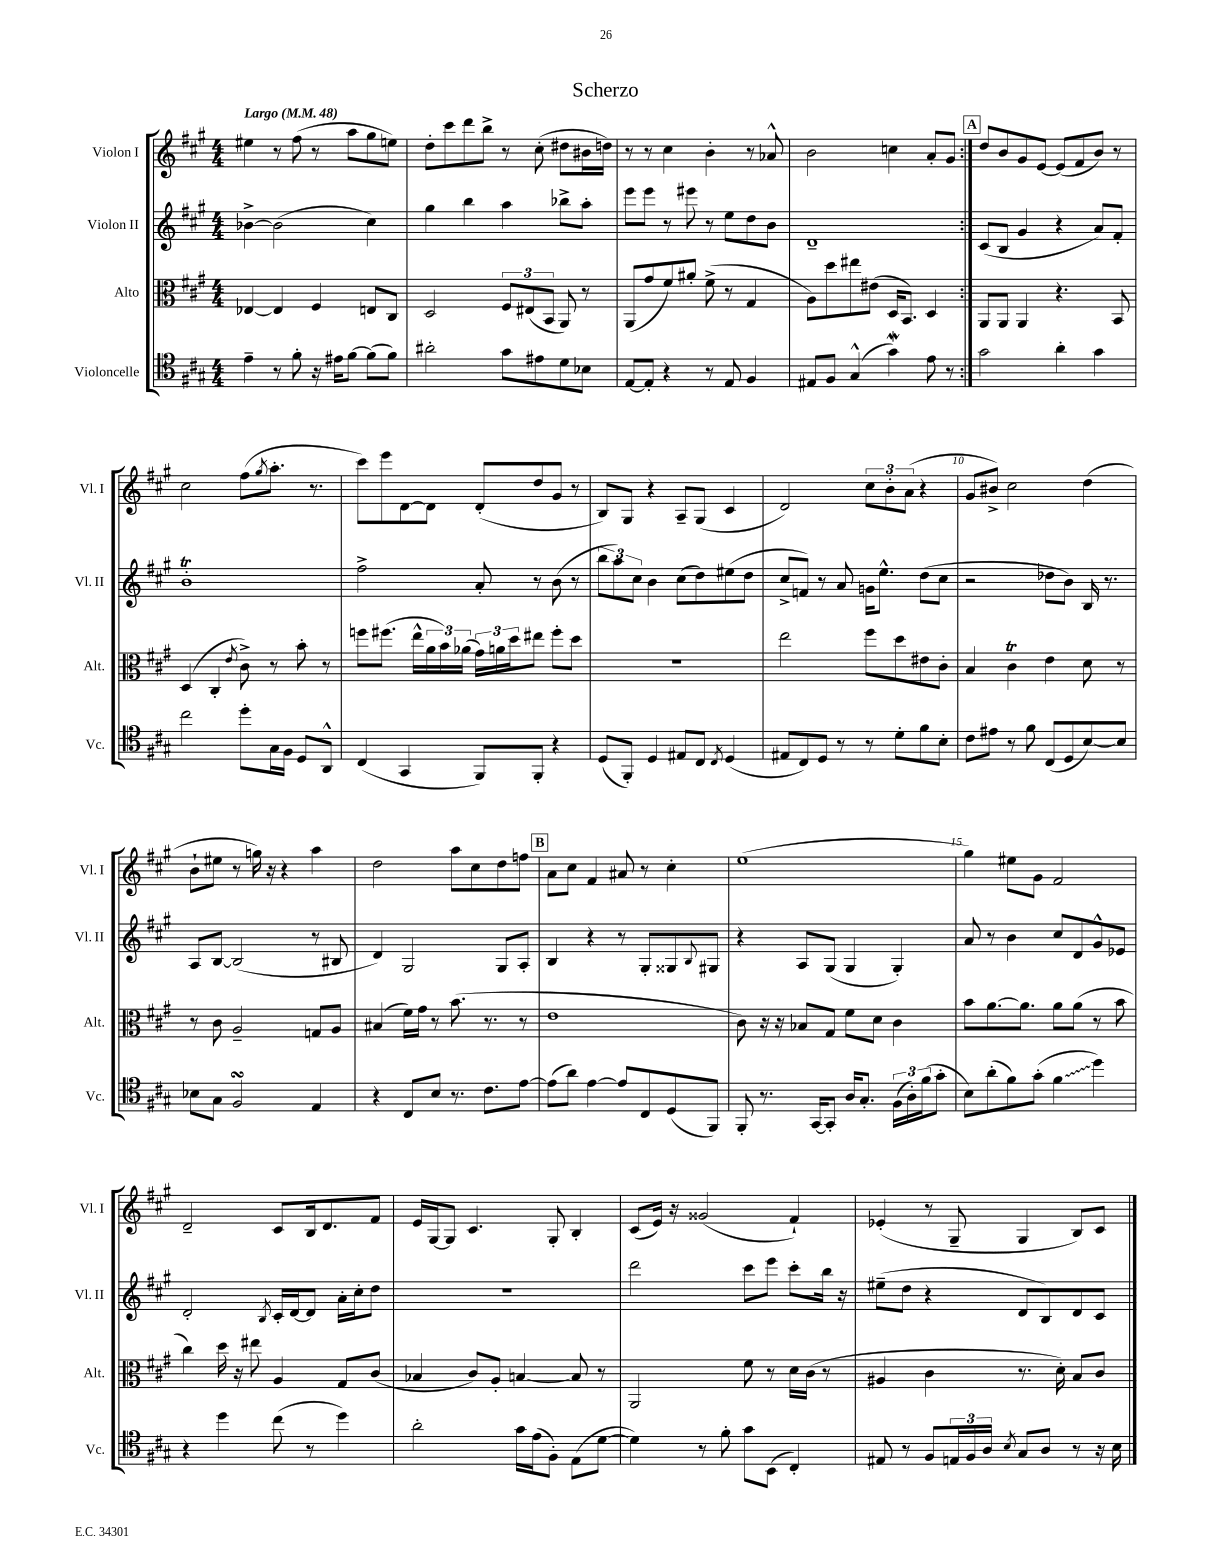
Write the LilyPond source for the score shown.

\header { title = "Scherzo" }
<<
\new StaffGroup <<
\new Staff = "s0" \with { instrumentName = "Violon I" shortInstrumentName = "Vl. I" } {
    \clef treble \key a \major \numericTimeSignature \time 4/4 \tempo "Largo" 4 = 48
    \repeat volta 2 { eis''4 r8 fis''8( r8 a''8 gis''8 e''8) |
    d''8-. cis'''8 d'''8 b''8-> r8 cis''8-.( dis''8 bis'16 d''16) |
    r8 r8 cis''4 b'4-. r8 aes'8-^ |
    b'2 c''4 a'8-. gis'8 | }
    \mark \markup { \box "A" } d''8 b'8 gis'8 e'8~ e'8( fis'8 b'8) r8 |
    cis''2 fis''8( \acciaccatura { gis''8 } a''8.-. r8. |
    cis'''8) e'''8 d'8~ d'8 d'8-.( d''8 gis'8 r8 |
    b8) gis8 r4 a8-- gis8( cis'4 |
    d'2) \tuplet 3/2 { cis''8 b'8-. a'8( } r4 |
    gis'8 bis'8->) cis''2 d''4( |
    b'8-! eis''8 r8 g''16) r16 r4 a''4 |
    d''2 a''8 cis''8 d''8 f''8 |
    \mark \markup { \box "B" } a'8 cis''8 fis'4 ais'8 r8 cis''4-. |
    e''1( |
    gis''4) eis''8 gis'8 fis'2 |
    d'2-- cis'8 b16 d'8. fis'8 |
    e'16 gis16~ gis8 cis'4. gis8-. b4-. |
    cis'8( e'16) r16 gisis'2( fis'4-!) |
    ees'4-.( r8 gis8-- gis4 b8) cis'8 \bar "|." |
}
\new Staff = "s1" \with { instrumentName = "Violon II" shortInstrumentName = "Vl. II" } {
    \clef treble \key a \major \numericTimeSignature \time 4/4
    \repeat volta 2 { bes'4~-> bes'2( cis''4) |
    gis''4 b''4 a''4 bes''8-> a''8-. |
    e'''8 e'''8 r8 eis'''8 r8 e''8 d''8 b'8 |
    d'1-- | }
    \mark \markup { \box "A" } cis'8( b8 gis'4 r4 a'8) fis'8-. |
    b'1-.\trill |
    fis''2-> a'8-. r8 b'8( r8 |
    \tuplet 3/2 { b''8 a''8) cis''8 } b'4 cis''8( d''8) eis''8( d''8 |
    cis''8-> f'8) r8 a'8 g'16 e''8.-^ d''8( cis''8 |
    r2 des''8 b'8) b16 r8. |
    a8 b8~ b2( r8 bis8 |
    d'4) gis2 gis8 a8-. |
    \mark \markup { \box "B" } b4 r4 r8 gis8-. gisis8 \appoggiatura { b8 } gis8 |
    r4 a8 gis8( gis4 gis4-.) |
    a'8 r8 b'4 cis''8 d'8 gis'8-^ ees'8 |
    d'2-. \acciaccatura { b8 } cis'16-. d'16~ d'8 a'16-. cis''16-. d''8 |
    R1 |
    d'''2 cis'''8 e'''8 cis'''8-. b''16 r16 |
    eis''8--( d''8 r4 d'8 b8) d'8 cis'8 \bar "|." |
}
\new Staff = "s2" \with { instrumentName = "Alto" shortInstrumentName = "Alt." } {
    \clef alto \key a \major \numericTimeSignature \time 4/4
    \repeat volta 2 { ees4~ ees4 fis4 e8 cis8 |
    d2 \tuplet 3/2 { fis8 eis8( b,8 } a,8) r8 |
    a,8( gis'8 fis'8) ais'8-. fis'8->( r8 gis4 |
    a8) d''8 eis''8 eis'8( d16 b,8.) d4 | }
    \mark \markup { \box "A" } a,8 a,8 a,4 r4. b,8 |
    d4( cis4-. \acciaccatura { e'8 } cis'8->) r8 b'8-. r8 |
    f''8 fis''8.( e''16-^ \tuplet 3/2 { a'16 b'16) aes'16( } \tuplet 3/2 { gis'16) a'16 d''16 } eis''8 fis''8-. d''8 |
    R1 |
    e''2 fis''8 d''8 eis'8 cis'8-. |
    b4 cis'4\trill e'4 d'8 r8 |
    r8 cis'8 a2-- g8 a8 |
    bis4( fis'16) gis'16 r8 b'8.( r8. r8 |
    \mark \markup { \box "B" } e'1 |
    cis'8) r16 r16 bes8 gis8 fis'8 d'8 cis'4 |
    b'8 a'8.~ a'8. a'8 a'8( r8 b'8 |
    cis''4) d''16 r16 eis''8 a4 gis8 cis'8( |
    bes4 cis'8) a8-. b4~ b8 r8 |
    a,2 fis'8 r8 d'16 cis'16( r8 |
    ais4 cis'4 r8. d'16-.) b8 cis'8 \bar "|." |
}
\new Staff = "s3" \with { instrumentName = "Violoncelle" shortInstrumentName = "Vc." } {
    \clef tenor \key a \major \numericTimeSignature \time 4/4
    \repeat volta 2 { e'4-- r8 fis'8-. r16 eis'16 fis'8~ fis'8( fis'8) |
    ais'2-. gis'8 eis'8 d'8 bes8 |
    e8~ e8-. r4 r8 e8 fis4 |
    eis8 fis8 gis4-^( gis'4\mordent) e'8 r8 | }
    \mark \markup { \box "A" } gis'2 a'4-. gis'4 |
    cis''2 d''8-. gis16 fis16 d8 a,8-^ |
    cis4( gis,4 fis,8) fis,8-. r4 |
    d8( fis,8-.) d4 eis8 cis8 \acciaccatura { cis8 } d4( |
    eis8 cis8) d8 r8 r8 d'8-. fis'8 b8-. |
    cis'8 eis'8 r8 fis'8 cis8( d8 b8~) b8 |
    bes8 gis8 fis2\turn e4 |
    r4 cis8 b8 r8. cis'8. e'8~ |
    \mark \markup { \box "B" } e'8( a'8) e'4~ e'8 cis8 d8( fis,8) |
    fis,8-. r8. gis,16~ gis,8-. a16 gis8.-. \tuplet 3/2 { fis16( a16-.) fis'16( } gis'8-. |
    b8) a'8-.( fis'8) gis'8-.( \once \override Glissando.style = #'zigzag fis'4\glissando d''4) |
    r4 d''4 cis''8( r8 d''4) |
    a'2-. gis'16 e'16( fis8-.) e8( d'8~ |
    d'4) r8 fis'8-. gis'8 b,8( cis4-.) |
    eis8 r8 fis8 \tuplet 3/2 { e16 fis16 a16 } \acciaccatura { b8 } gis8 a8 r8 r16 b16 \bar "|." |
}
>>
>>
\layout { \context { \Score \override BarNumber.break-visibility = ##(#f #t #t) barNumberVisibility = #(every-nth-bar-number-visible 5) } }
